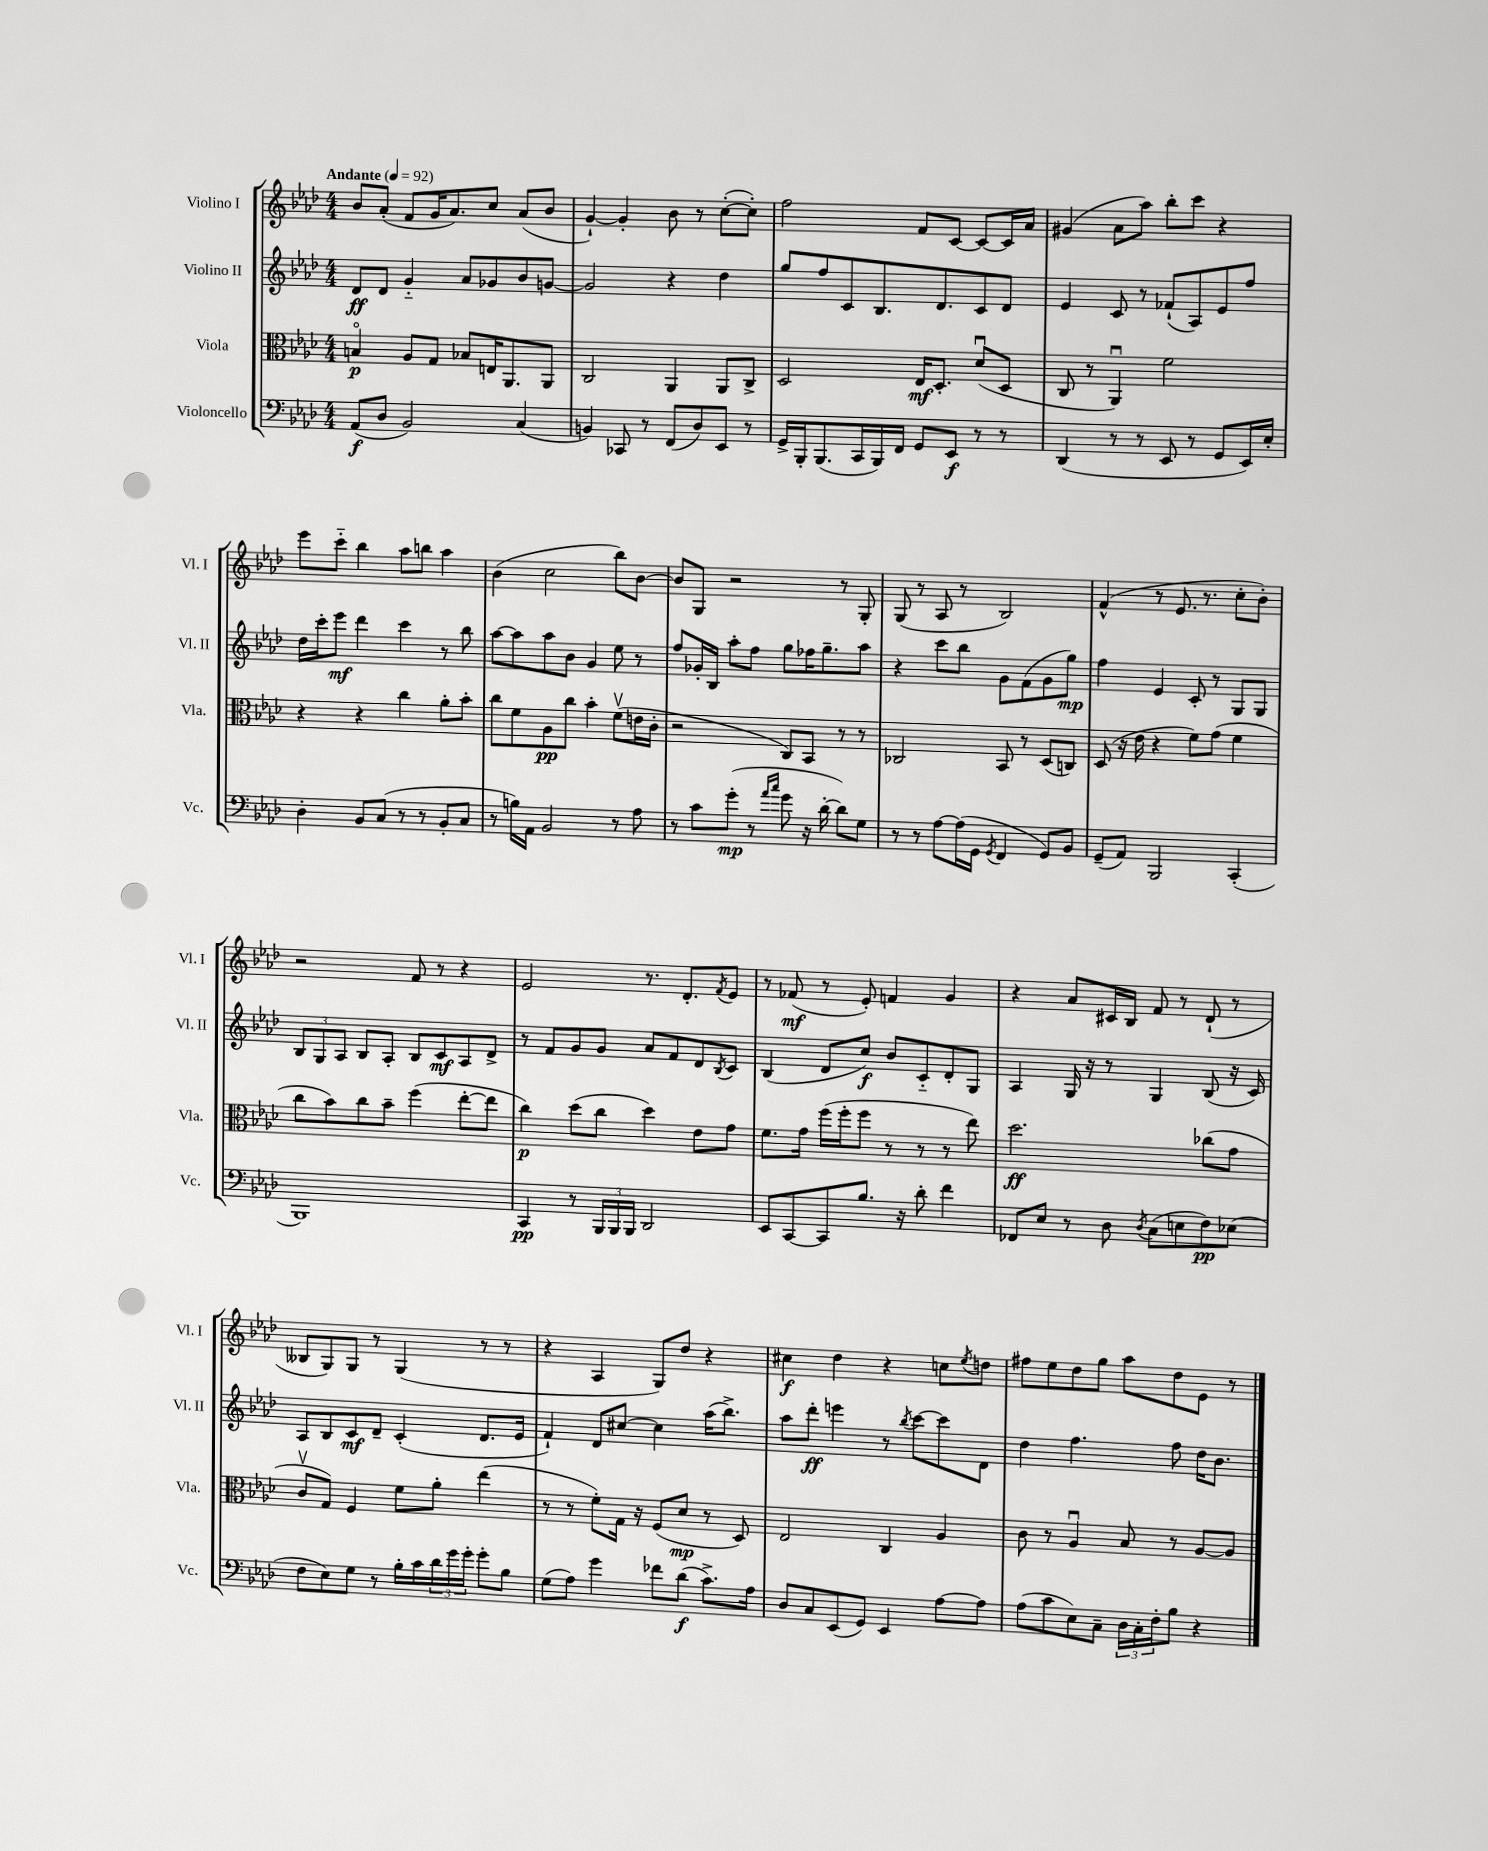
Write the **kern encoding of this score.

**kern	**kern	**kern	**kern
*staff4	*staff3	*staff2	*staff1
*clefF4	*clefC3	*clefG2	*clefG2
*k[b-e-a-d-]	*k[b-e-a-d-]	*k[b-e-a-d-]	*k[b-e-a-d-]
*M4/4	*M4/4	*M4/4	*M4/4
*MM92	*MM92	*MM92	*MM92
(8AA-	4Bo	8d-	8b-
8D-	.	8d-	(8a-'
2BB-)	8A-	4g'~	8f
.	8G	.	16g
.	.	.	8.a-)
.	8B-	8a-	.
.	16E	8g-	8cc
.	8.AA-	.	.
(4C	.	8b-	(8a-
.	8AA-	[8g	8b-
=	=	=	=
4BB)	2C	2g]	[4g`)
8CC-	.	.	4g']
8r	.	.	.
(8FF	4AA-	4r	8b-
8D-)	.	.	8r
8EE-	8AA-	4dd-	([8cc'
8r	8C^	.	8cc'])
=	=	=	=
16GG^	2D-	8gg	2ff
16BBB-'	.	.	.
(8.BBB-	.	8ff	.
.	.	8c	.
16CC	.	.	.
16BBB-)	.	8.B-	.
16FF	.	.	.
8GG	16E-	.	8f
.	8.D-'	8.d-	.
8EE-	.	.	[8c
8r	(8d-u	8c	8c_
8r	8D-	8d-	16c]
.	.	.	16a-
=	=	=	=
(4DD-	8C	4e-	(4g#
.	8r	.	.
8r	4AA-u)	8c	8a-
8r	.	8r	8aa-)
8EE-	2f	(8f-`	8bb-'
8r	.	8A-)	8ccc
8GG	.	8e-	4r
16EE-)	.	8ff	.
16E-'	.	.	.
=	=	=	=
4D-'	4r	16dd-	8eee-
.	.	16ccc'	.
.	.	8eee-	8ccc'~
8BB-	4r	4ddd-	4bb-
(8C	.	.	.
8r	4cc	4ccc	8aa-
8r	.	.	8bb
8BB-'	8a-'	8r	4aa-
8C	8b-'	8bb-	.
=	=	=	=
8r	8cc	[8aa-	(4b-
16B)	8f	8aa-]	.
16AA-	.	.	.
2BB-	8A-	8aa-	2cc
.	8cc	8b-	.
.	4b-'	4g	.
8r	(8fv	8ee-	8bb-)
8A-	16e	8r	[8b-
.	16c'	.	.
=	=	=	=
8r	2r	8ff	8b-]
8c	.	16g-'	8G
.	.	16B-	.
(8g'	.	8aa-'	2r
8r	.	8ff	.
16qqa-	.	.	.
16qqcc	.	.	.
8g	8C)	8gg	.
16r	8BB-	16ff-	.
[16d-'	.	8.gg~	.
8d-])	8r	.	8r
8G	8r	8aa-	8G'
=	=	=	=
8r	2C-	4r	(8G
8r	.	.	8r
[8A-	.	8ccc	8A-
(16A-]	.	8bb-	8r
16GG	.	.	.
8qGG	.	.	.
4FF	8BB-	8g	2B-)
.	8r	(8f	.
8GG)	(8D-	8g	.
8BB-	8C)	8gg)	.
=	=	=	=
(8GG~	(8D-	4ff	(4f^^
8AA-)	16r	.	.
.	16e-	.	.
2BBB-	4r	4e-	8r
.	.	.	8.e-
.	8f)	8c'	.
.	.	.	8.r
.	(8g	8r	.
(4CC'	4f	8G	8cc'
.	.	8G	8b-')
=	=	=	=
1BBB-)	8cc	12B-	2r
.	.	12G	.
.	8b-)	.	.
.	.	12A-	.
.	8cc	8B-	.
.	8b-~	8A-'	.
.	(4ff	8B-	8f
.	.	8c	8r
.	[8ee-'	8A-	4r
.	8ee-]	8d-^	.
=	=	=	=
4CC	4cc)	8r	2e-
.	.	8f	.
8r	(8dd-	8g	.
24BBB-	8cc	8g	.
24BBB-	.	.	.
24BBB-	.	.	.
2DD-	4dd-)	8a-	8.r
.	.	8f	.
.	.	.	8.d-'
.	8e-	8d-	.
.	.	8qB-	8qf
.	8g	8c	8e-
=	=	=	=
8EE-	8.f	(4B-	8r
[8CC	.	.	(8f-
.	16g	.	.
8CC]	(16ff	8d-	8r
.	16ff'	.	.
8.B-	8ff	8cc)	8e-')
.	8r	8b-	4f
16r	.	.	.
8d-'	8r	8c'~	.
4f	8r	8d-'	4g
.	8ee-)	8G	.
=	=	=	=
8FF-	2.dd-	4A-	4r
8E-	.	.	.
8r	.	16G	8a-
.	.	16r	.
8D-	.	8r	16c#
.	.	.	16B-
8qD-	.	.	.
(8C	.	4G	8f
8E	.	.	8r
8F)	(8cc-	(8B-	(8d-`
(8E-	8g	16r	8r
.	.	16c)	.
=	=	=	=
8F	8cv	8A-	8B--
8E-)	8G)	8B-	8G)
8G	4F	8c	8G
8r	.	8d-~	8r
16B-'	8f	(4c'	(4G
16c	.	.	.
24d-	8a-'	.	.
24g	.	.	.
24g'	.	.	.
8g'	(4ee-	8.d-	8r
8B-	.	.	8r
.	.	16e-	.
=	=	=	=
(8G	8r	4f`)	4r
8A-)	8r	.	.
4g	8f')	8d-	4A-
.	16G	[8cc#	.
.	16r	.	.
8f-	(8F	4cc#]	8G)
(8d-	8d-	.	8dd-
8.c^)	8r	(16aa-	4r
.	.	8.bb-^)	.
.	8D-)	.	.
16A-	.	.	.
=	=	=	=
8D-	2E-	8aa-	4cc#
8C	.	8ddd-'	.
(8EE-	.	4eee	4dd-
8GG)	.	.	.
4EE-	4C	8r	4r
.	.	8qbb-	.
.	.	[8ccc	.
[8A-	4A-	8ccc]	8cc
.	.	.	8qee-
8A-]	.	8d-	8dd
=	=	=	=
(8A-	8c	4dd-	8ff#
8c	8r	.	8ee-
8E-)	4A-u	4.ff	8dd-
8C~	.	.	8gg
24D-	8B-	.	8aa-
24C'	.	.	.
24F'	.	.	.
8B-	8r	8ff	8dd-
4r	[8A-	16dd-	8e-
.	.	8.b-	.
.	8A-]	.	8r
==	==	==	==
*-	*-	*-	*-
